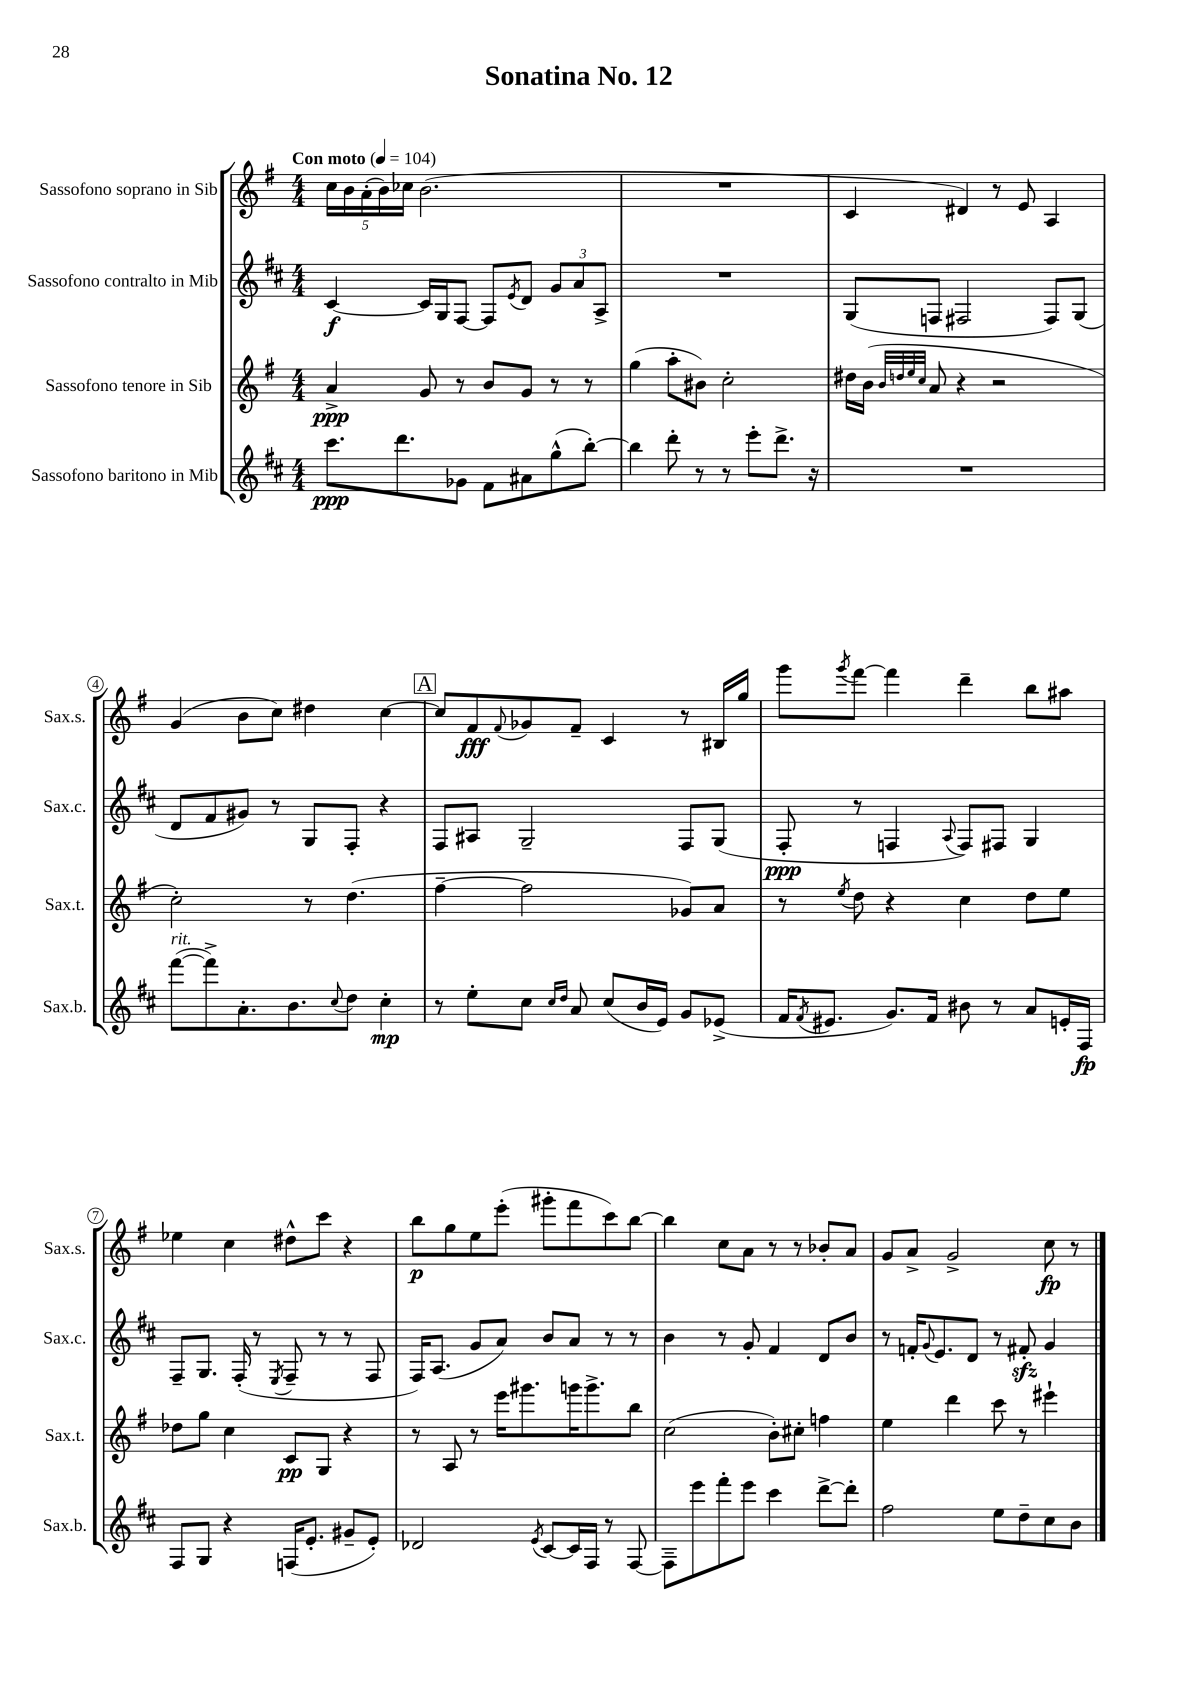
\header { title = "Sonatina No. 12" }
<<
\new StaffGroup <<
\new Staff = "s0" \with { instrumentName = "Sassofono soprano in Sib" shortInstrumentName = "Sax.s." } {
    \clef treble \key g \major \numericTimeSignature \time 4/4 \tempo "Con moto" 4 = 104
    \tuplet 5/4 { c''16 b'16 a'16-.( b'16) ces''16 } b'2.( |
    R1 |
    c'4 dis'4) r8 e'8 a4 |
    g'4( b'8 c''8) dis''4 c''4~ |
    \mark \markup { \box "A" } c''8 fis'8\fff \appoggiatura { fis'8 } ges'8 fis'8-- c'4 r8 bis16 g''16 |
    g'''8 \acciaccatura { g'''8 } fis'''8~ fis'''4 d'''4-- b''8 ais''8 |
    ees''4 c''4 dis''8-^ c'''8 r4 |
    b''8\p g''8 e''8 e'''8-.( gis'''8-. fis'''8 c'''8) b''8~ |
    b''4 c''8 a'8 r8 r8 bes'8-. a'8 |
    g'8 a'8-> g'2-> c''8\fp r8 \bar "|." |
}
\new Staff = "s1" \with { instrumentName = "Sassofono contralto in Mib" shortInstrumentName = "Sax.c." } {
    \clef treble \key d \major \numericTimeSignature \time 4/4
    cis'4~\f cis'16 g16 fis8~ fis8 \acciaccatura { e'8 } d'8 \tuplet 3/2 { g'8 a'8 a8-> } |
    R1 |
    g8( f8 fis2 fis8) g8( |
    d'8 fis'8 gis'8) r8 g8 fis8-. r4 |
    \mark \markup { \box "A" } fis8 ais8 g2-- fis8 g8( |
    fis8-.\ppp r8 f4 \appoggiatura { a8 } f8) fis8 g4 |
    fis8-- g8. fis16-.( r8 \acciaccatura { e8 } fis8-- r8 r8 fis8 |
    fis16) a8.( g'8 a'8) b'8 a'8 r8 r8 |
    b'4 r8 g'8-. fis'4 d'8 b'8 |
    r8 f'16-. \appoggiatura { g'8 } e'8. d'8 r8 fis'8-.\sfz g'4 \bar "|." |
}
\new Staff = "s2" \with { instrumentName = "Sassofono tenore in Sib" shortInstrumentName = "Sax.t." } {
    \clef treble \key g \major \numericTimeSignature \time 4/4
    a'4->\ppp g'8 r8 b'8 g'8 r8 r8 |
    g''4( a''8-. bis'8) c''2-. |
    dis''16 b'16( \grace { b'32 d''32 e''32 c''32 } a'8 r4 r2 |
    c''2-.) r8 d''4.( |
    \mark \markup { \box "A" } fis''4~-- fis''2 ges'8) a'8 |
    r8 \acciaccatura { e''8 } d''8 r4 c''4 d''8 e''8 |
    des''8 g''8 c''4 c'8\pp g8 r4 |
    r8 a8 r8 e'''16 gis'''8. g'''16 g'''8.-> b''8 |
    c''2( b'8-.) cis''8-. f''4 |
    e''4 d'''4 c'''8 r8 eis'''4-! \bar "|." |
}
\new Staff = "s3" \with { instrumentName = "Sassofono baritono in Mib" shortInstrumentName = "Sax.b." } {
    \clef treble \key d \major \numericTimeSignature \time 4/4
    cis'''8.\ppp d'''8. ges'8 fis'8 ais'8 g''8-^( b''8~-.) |
    b''4 d'''8-. r8 r8 e'''8-. d'''8.-> r16 |
    R1 |
    fis'''8~^\markup { \italic "rit." }( fis'''8->) a'8.-. b'8. \appoggiatura { cis''8 } d''8 cis''4-.\mp |
    \mark \markup { \box "A" } r8 e''8-. cis''8 \grace { cis''16 d''16 } a'8 cis''8( b'16 e'16) g'8 ees'8->( |
    fis'16 \acciaccatura { fis'8 } eis'8. g'8.) fis'16 bis'8 r8 a'8 e'16-. fis16\fp |
    fis8 g8 r4 f16( e'8.-. gis'8-- e'8-.) |
    des'2 \acciaccatura { e'8 } cis'8~ cis'16 fis16 r8 fis8~ |
    fis8-- e'''8 fis'''8-. e'''8 cis'''4 d'''8~-> d'''8-. |
    fis''2 e''8 d''8-- cis''8 b'8 \bar "|." |
}
>>
>>
\layout { \context { \Score \override BarNumber.stencil = #(make-stencil-circler 0.1 0.3 ly:text-interface::print) } }
